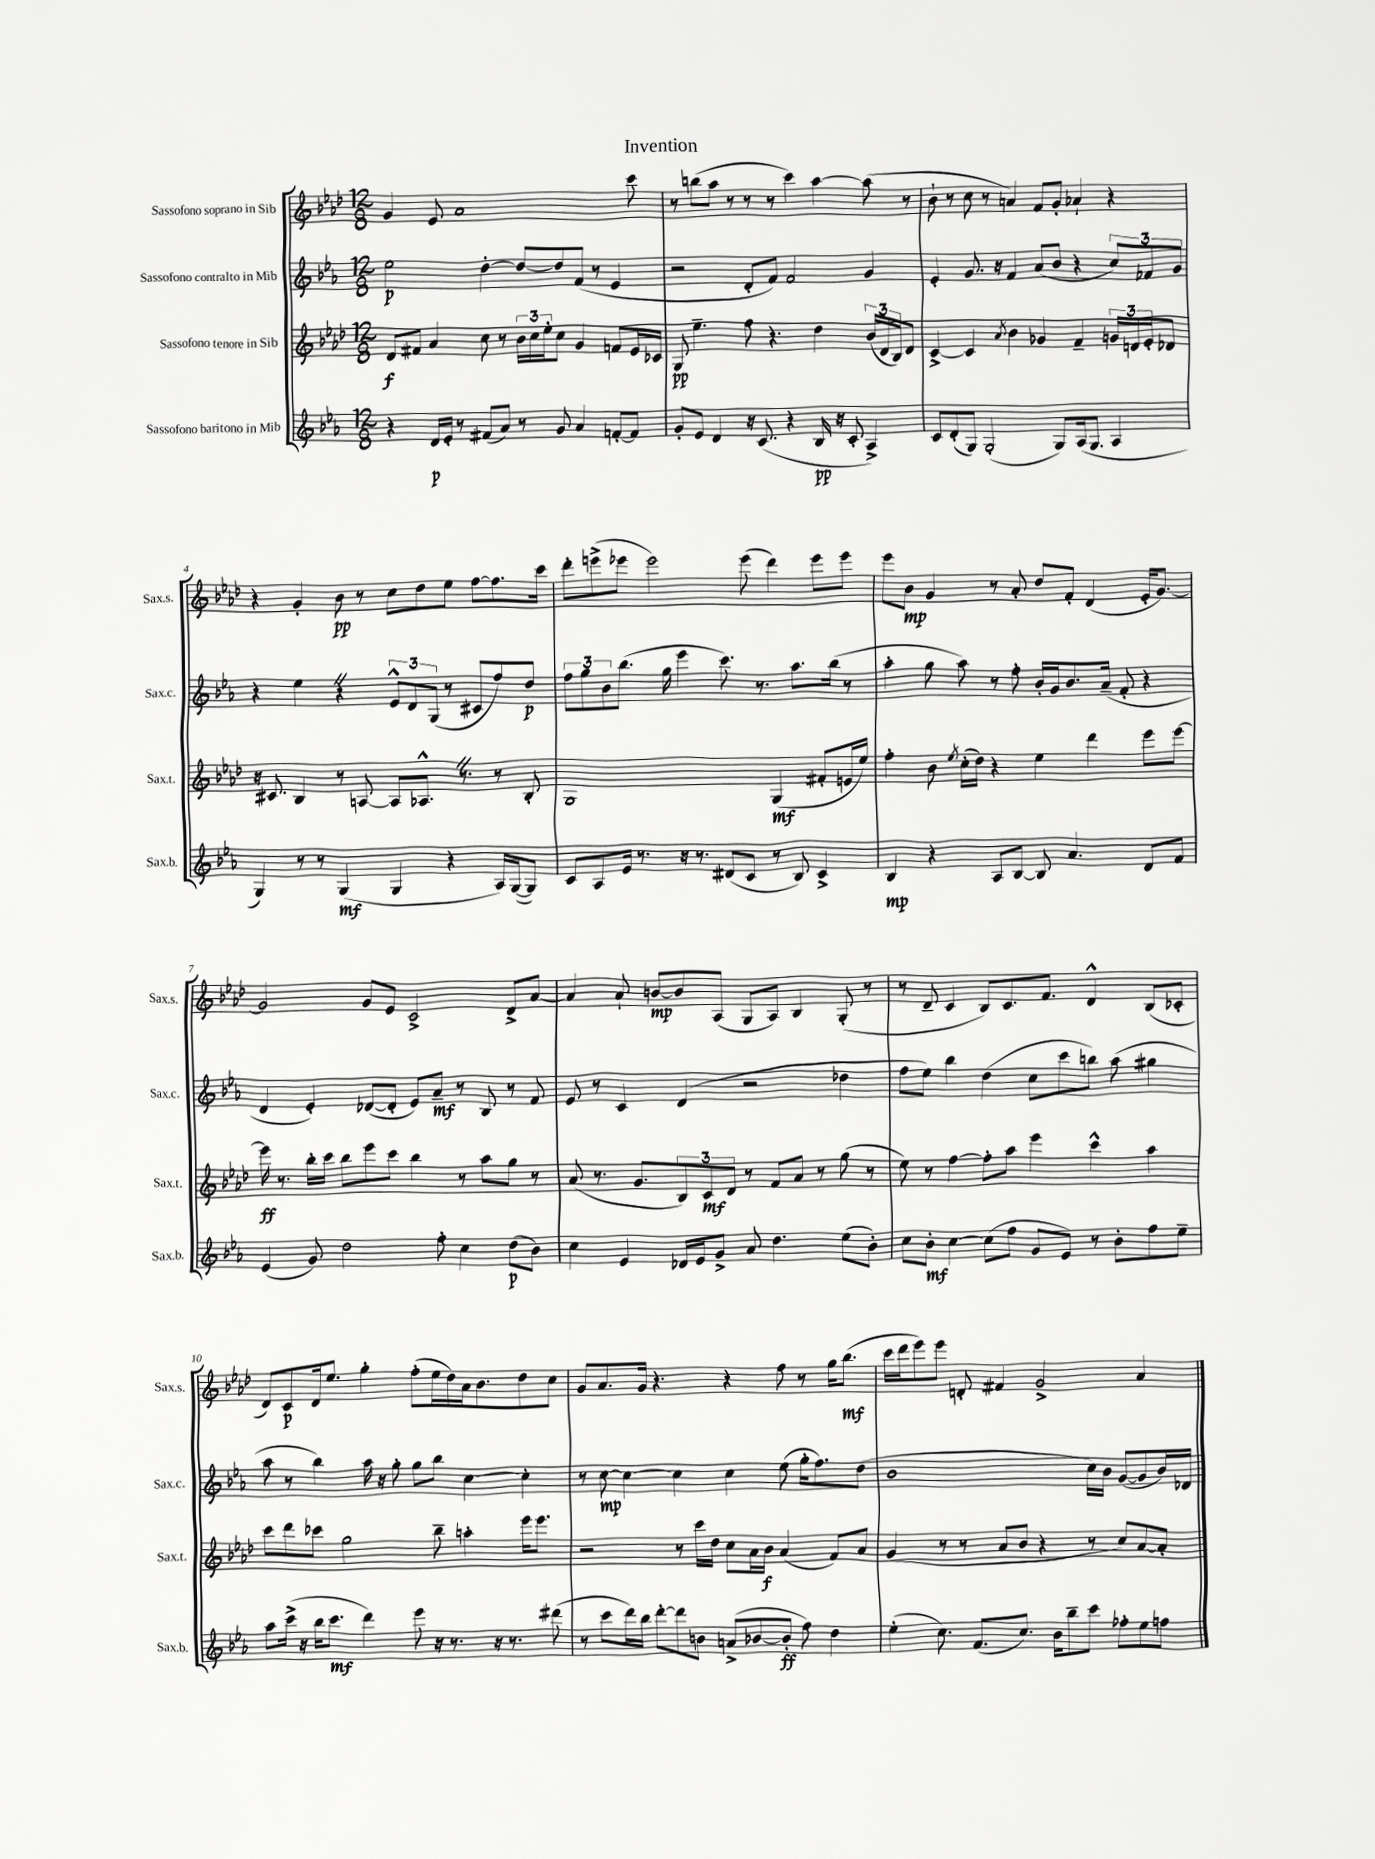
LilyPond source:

\header { title = "Invention" }
<<
\new StaffGroup <<
\new Staff = "s0" \with { instrumentName = "Sassofono soprano in Sib" shortInstrumentName = "Sax.s." } {
    \clef treble \key aes \major \numericTimeSignature \time 12/8
    g'4 ees'8 aes'1 c'''8 |
    r8 b''8( aes''8 r8 r8 r8 c'''4) aes''4~ aes''8( r8 |
    bes'8-! r8 c''8 r8 a'4) f'8 g'8-. aes'4-! r4 |
    r4 g'4-. bes'8\pp r8 c''8 des''8 ees''8 f''8~ f''8. c'''16 |
    des'''8-. e'''8->( ees'''8 ees'''2) ees'''8( des'''4) ees'''8 ees'''8 |
    ees'''8 bes'8\mp g'4 r8 aes'8-. des''8 f'8-. des'4( ees'16-. g'8.~) |
    g'2 g'8 ees'8 c'2-> des'8-> aes'8~ |
    aes'4 aes'8-! b'8~\mp b'8 aes8( g8 aes8) bes4 g8-.( r8 |
    r8 des'8-- c'4 bes8) c'8. f'8. des'4-^ bes8( ces'8-. |
    des'8) c'8\p des'16 ees''8. g''4-. f''8-.( ees''16 des''16) aes'16 bes'8. des''8 c''8 |
    g'8 aes'8. g'16 r4. r4 f''8 r8 g''16 bes''8.\mf( |
    c'''16 des'''16 ees'''8) ees'''8 d'8-. fis'4 g'2-> aes'4 \bar "|." |
}
\new Staff = "s1" \with { instrumentName = "Sassofono contralto in Mib" shortInstrumentName = "Sax.c." } {
    \clef treble \key ees \major \numericTimeSignature \time 12/8
    ees''2\p d''4~-. d''8~ d''8 f'8( r8 ees'4 |
    r2 d'8-. f'8) f'2 g'4 |
    ees'4-. g'8. r16 f'4 aes'8( bes'8 r4 \tuplet 3/2 { c''8) fes'8 g'8 } |
    r4 ees''4 \once \override BreathingSign.text = \markup { \musicglyph "scripts.caesura.straight" } \breathe r4 \tuplet 3/2 { ees'8-^ d'8 g8( } r8 cis'8 f''8) d''8\p |
    \tuplet 3/2 { f''8 g''8 bes'8 } bes''8.( g''16 ees'''4 c'''8.) r8. aes''8. bes''16( r8 |
    aes''4-. g''8 aes''8) r8 f''8-. bes'16-. g'16 bes'8. aes'16--( f'8-. r4 |
    d'4 ees'4-.) des'8~( des'8-. ees'8) aes'8--\mf r8 bes8 r8 f'8 |
    ees'8 r8 c'4 d'4( r2 des''4 |
    f''8 ees''8) bes''4 d''4( c''8 c'''8 b''8) aes''8( gis''4 |
    aes''8 r8 bes''4) aes''16 r16 g''8-. g''8 bes''8 c''4~ c''4-. |
    r8 c''8~\mp c''4~ c''4 c''4 ees''8( g''16-. f''8.) d''8( |
    bes'1 c''16) bes'16 g'8~( g'8 bes'16) des'16 \bar "|." |
}
\new Staff = "s2" \with { instrumentName = "Sassofono tenore in Sib" shortInstrumentName = "Sax.t." } {
    \clef treble \key aes \major \numericTimeSignature \time 12/8
    des'8\f fis'8 aes'4 c''8 r8 \tuplet 3/2 { bes'16 c''16 ees''16-. } c''8 g'4 f'8 ees'16 ces'16 |
    g8\pp ees''4.-- f''8 r4. des''4 \tuplet 3/2 { bes'16( des'16 bes16) } des'8 |
    c'4~-> c'4 \acciaccatura { aes'8 } bes'4 ges'4 f'4-- \tuplet 3/2 { g'16 d'16 ees'16-. } des'8 |
    r16 cis'8. bes4 r8 a8~ a8 aes8.-^ \once \override BreathingSign.text = \markup { \musicglyph "scripts.caesura.straight" } \breathe r8. r8 bes8-. |
    g1 g4\mf( fis'8-. e'16 ees''16) |
    f''4-. bes'8 \acciaccatura { ees''8 } c''16-.( des''16) r4 ees''4 des'''4 ees'''8 ees'''8~ |
    ees'''16\ff r8. bes''16-. c'''16 bes''8 ees'''8 c'''8 bes''4 r8 aes''8 g''8 r8 |
    aes'8( r8. g'8. \tuplet 3/2 { bes8) c'8\mf des'8 } r8 f'8 aes'8 r8 g''8( r8 |
    ees''8) r8 f''4~ f''8-. aes''8 ees'''4 c'''4-^ aes''4 |
    c'''8 des'''8 ces'''8 g''2 bes''8-- a''4-. ees'''16 ees'''8. |
    r2 r8 c'''16 des''16 c''8 aes'16 bes'16\f aes'4( f'8) aes'8 |
    g'4( r8 r8 aes'8 bes'8 r4 r8 c''8) aes'8~ aes'8-. \bar "|." |
}
\new Staff = "s3" \with { instrumentName = "Sassofono baritono in Mib" shortInstrumentName = "Sax.b." } {
    \clef treble \key ees \major \numericTimeSignature \time 12/8
    r4 d'16\p ees'16-. r8 fis'8( aes'8) r8 g'8 aes'4 f'8~-. f'8 |
    g'8-. ees'8 d'4 r16 c'8.( r4 bes16\pp r16 c'8-. aes4->) |
    c'8 d'8-.( g8) g2-.( g8) aes16( g8. aes4 |
    g4) r8 r8 g4\mf( g4 r4 aes16) g16~( g8) |
    c'8 aes8 ees'16 r8. r16 r8. dis'8( c'8 r8 bes8) c'4-> |
    bes4\mp r4 aes8 bes8~ bes8 aes'4. d'8 f'8 |
    ees'4( g'8) d''2 f''8-. c''4 d''8\p( bes'8) |
    c''4 ees'4 des'16 ees'16 g'8-> aes'8 d''4. ees''8( bes'8-.) |
    c''8 bes'8-.\mf c''4~ c''8( f''8 g'8 ees'8) r8 bes'8-. f''8 ees''8-- |
    aes''8 c'''16->( r16 bes''16 c'''8.\mf d'''4) ees'''8 r16 r8. r16 r8. dis'''8( |
    r8 c'''8 d'''16) bes''16 d'''8~-. d'''8 b'8 a'8->( bes'8~ bes'8-.\ff f''8) d''4 |
    ees''4-.( c''8.) f'8.( c''8.) bes'16 bes''8-- c'''8 fes''8-. ees''8 f''8 \bar "|." |
}
>>
>>
